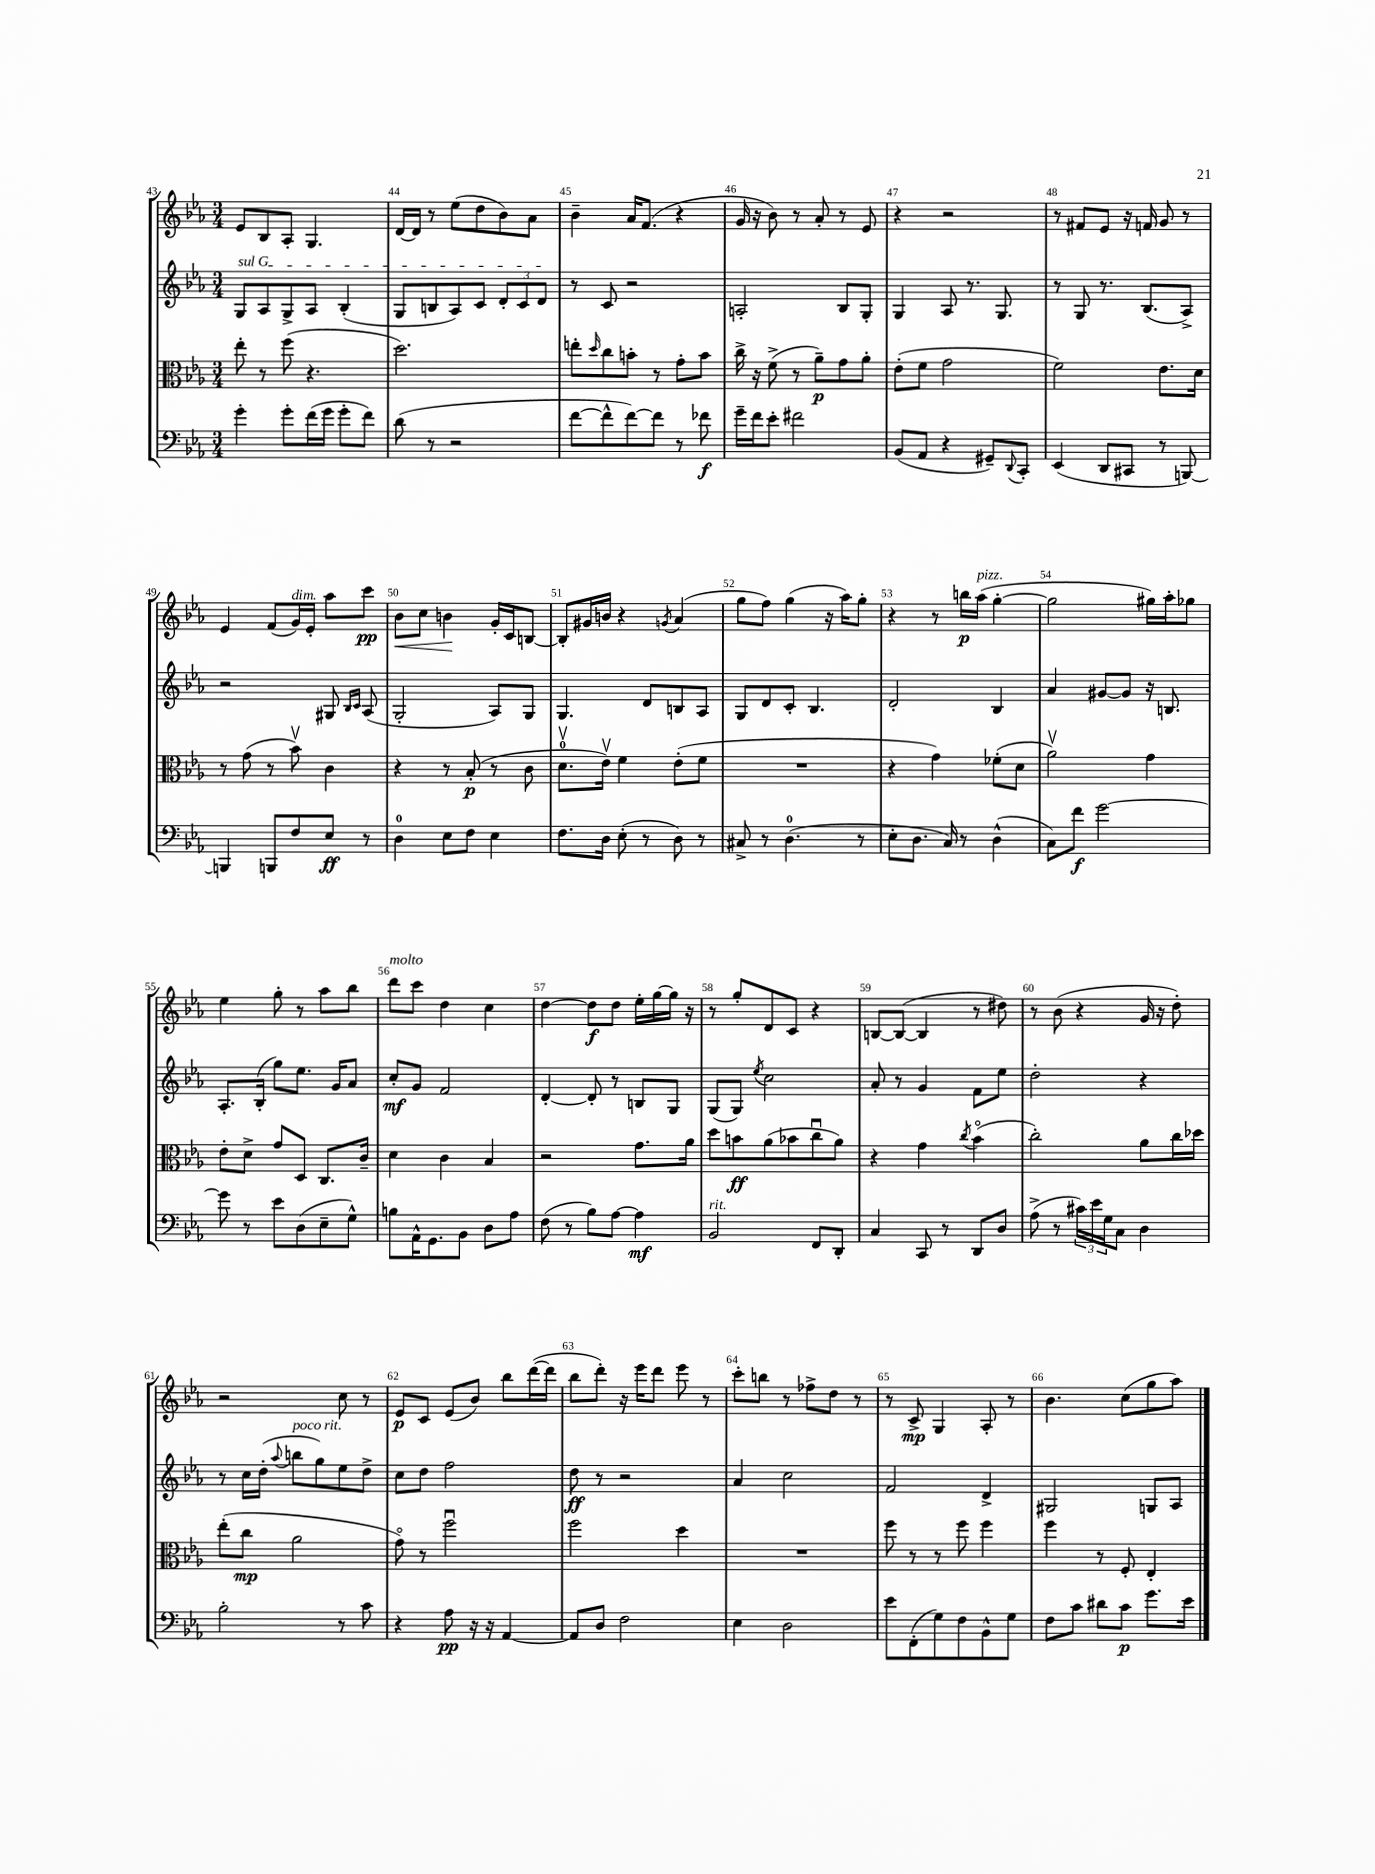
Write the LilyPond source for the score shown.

<<
\new StaffGroup <<
\new Staff = "s0" {
    \clef treble \key ees \major \numericTimeSignature \time 3/4
    ees'8 bes8 aes8-. g4. |
    d'16~ d'16 r8 ees''8( d''8 bes'8) aes'8 |
    bes'4-- aes'16 f'8.( r4 |
    g'16 r16 bes'8) r8 aes'8-. r8 ees'8 |
    r4 r2 |
    r8 fis'8 ees'8 r16 f'16 g'8 r8 |
    ees'4 f'8( g'16^\markup { \italic "dim." }) ees'16-. aes''8 c'''8\pp |
    bes'8\< c''8 b'4\! g'16-. c'16 b8~ |
    b8-. gis'16 b'16 r4 \acciaccatura { g'8 } aes'4( |
    g''8 f''8) g''4( r16 aes''16) g''8-. |
    r4 r8 b''16\p aes''16^\markup { \italic "pizz." }( g''4~-. |
    g''2 gis''16) aes''16-. ges''8 |
    ees''4 g''8-. r8 aes''8 bes''8 |
    d'''8^\markup { \italic "molto" } c'''8 d''4 c''4 |
    d''4~ d''8\f d''8 ees''16-. g''16~ g''16 r16 |
    r8 g''8-. d'8 c'8 r4 |
    b8~ b8~( b4 r8 dis''8) |
    r8 bes'8( r4 g'16 r16 d''8-.) |
    r2 c''8 r8 |
    ees'8\p c'8 ees'8( bes'8) bes''8 d'''16~( d'''16 |
    bes''8 d'''8-.) r16 ees'''16 d'''8 ees'''8 r8 |
    c'''8-. b''8 r8 fes''8-> d''8 r8 |
    r8 c'8->\mp g4 aes8-. r8 |
    bes'4. c''8( g''8 aes''8) \bar "|." |
}
\new Staff = "s1" {
    \clef treble \key ees \major \numericTimeSignature \time 3/4
    \once \override TextSpanner.bound-details.left.text = \markup { \italic "sul G" } g8\startTextSpan aes8 g8-> aes8 bes4-.( |
    g8 b8 aes8) c'8 \tuplet 3/2 { d'8-. c'8 d'8\stopTextSpan } |
    r8 c'8 r2 |
    a2-. bes8 g8-. |
    g4 aes8 r8. g8. |
    r8 g8 r8. bes8.( aes8->) |
    r2 gis8 \grace { bes16 c'16 } aes8( |
    g2-. aes8) g8 |
    g4. d'8 b8 aes8 |
    g8 d'8 c'8-. bes4. |
    d'2-. bes4 |
    aes'4 gis'8~ gis'8 r16 b8. |
    aes8.-. bes16-.( g''8) ees''8. g'16 aes'8 |
    c''8-.\mf g'8 f'2 |
    d'4~-. d'8-. r8 b8 g8 |
    g8( g8) \acciaccatura { ees''8 } c''2 |
    aes'8-. r8 g'4 f'8 ees''8 |
    d''2-. r4 |
    r8 c''16 d''16-.( \appoggiatura { aes''8 } b''8^\markup { \italic "poco rit." } g''8) ees''8 d''8-> |
    c''8 d''8 f''2 |
    d''8\ff r8 r2 |
    aes'4 c''2 |
    f'2 d'4-> |
    gis2 g8 aes8 \bar "|." |
}
\new Staff = "s2" {
    \clef alto \key ees \major \numericTimeSignature \time 3/4
    ees''8-. r8 f''8( r4. |
    d''2.) |
    e''8-. \grace { d''16 } c''8 b'8-. r8 g'8-. b'8 |
    c''16-> r16 f'8->( r8 aes'8--\p) g'8 aes'8-. |
    ees'8-.( f'8 g'2 |
    f'2) ees'8. d'16 |
    r8 g'8( r8 bes'8\upbow) c'4 |
    r4 r8 bes8-.\p( r8 c'8 |
    d'8.-0\upbow ees'16\upbow) f'4 ees'8-.( f'8 |
    R2. |
    r4 g'4) fes'8-.( d'8 |
    aes'2\upbow) g'4 |
    ees'8-. d'8-> g'8 d8 c8. c'16-- |
    d'4 c'4 bes4 |
    r2 g'8. aes'16 |
    d''8 b'8\ff aes'8( bes'8 c''8\downbow aes'8) |
    r4 g'4 \acciaccatura { c''8 } bes'4\flageolet( |
    c''2-.) aes'8 c''16 des''16 |
    ees''8-.( c''8\mp aes'2 |
    g'8\flageolet) r8 f''2\downbow |
    f''2 d''4 |
    R2. |
    f''8 r8 r8 f''8 f''4 |
    f''4 r8 f8-. ees4-. \bar "|." |
}
\new Staff = "s3" {
    \clef bass \key ees \major \numericTimeSignature \time 3/4
    g'4-. g'8-. f'16( g'16 g'8-. f'8) |
    d'8( r8 r2 |
    f'8~ f'8-^ f'8~) f'8 r8 fes'8\f |
    g'16-- f'16 ees'8-. fis'2 |
    bes,8( aes,8 r4 gis,8--) \appoggiatura { d,8 } c,8-. |
    ees,4( d,8 cis,8 r8 b,,8~) |
    b,,4 b,,8 f8 ees8\ff r8 |
    d4-0 ees8 f8 ees4 |
    f8. d16 ees8-.( r8 d8) r8 |
    cis8-> r8 d4.-0( r8 |
    ees8-. d8. c16) r8 d4-^( |
    c8) f'8\f g'2~ |
    g'8 r8 ees'8 d8( ees8-- g8-^) |
    b8 aes,16-^ g,8. bes,8 d8 aes8 |
    f8( r8 bes8) aes8~ aes4\mf |
    bes,2^\markup { \italic "rit." } f,8 d,8-. |
    c4 c,8 r8 d,8 d8 |
    aes8->( r8 \tuplet 3/2 { cis'16) ees'16 g16 } c8 d4 |
    bes2-. r8 c'8 |
    r4 aes8\pp r16 r16 aes,4~ |
    aes,8 d8 f2 |
    ees4 d2 |
    ees'8 f,8-.( g8) f8 bes,8-^ g8 |
    f8 c'8 dis'8 c'8\p g'8. ees'16 \bar "|." |
}
>>
>>
\layout { \context { \Score currentBarNumber = #43 \override BarNumber.break-visibility = ##(#f #t #t) barNumberVisibility = #all-bar-numbers-visible } }
